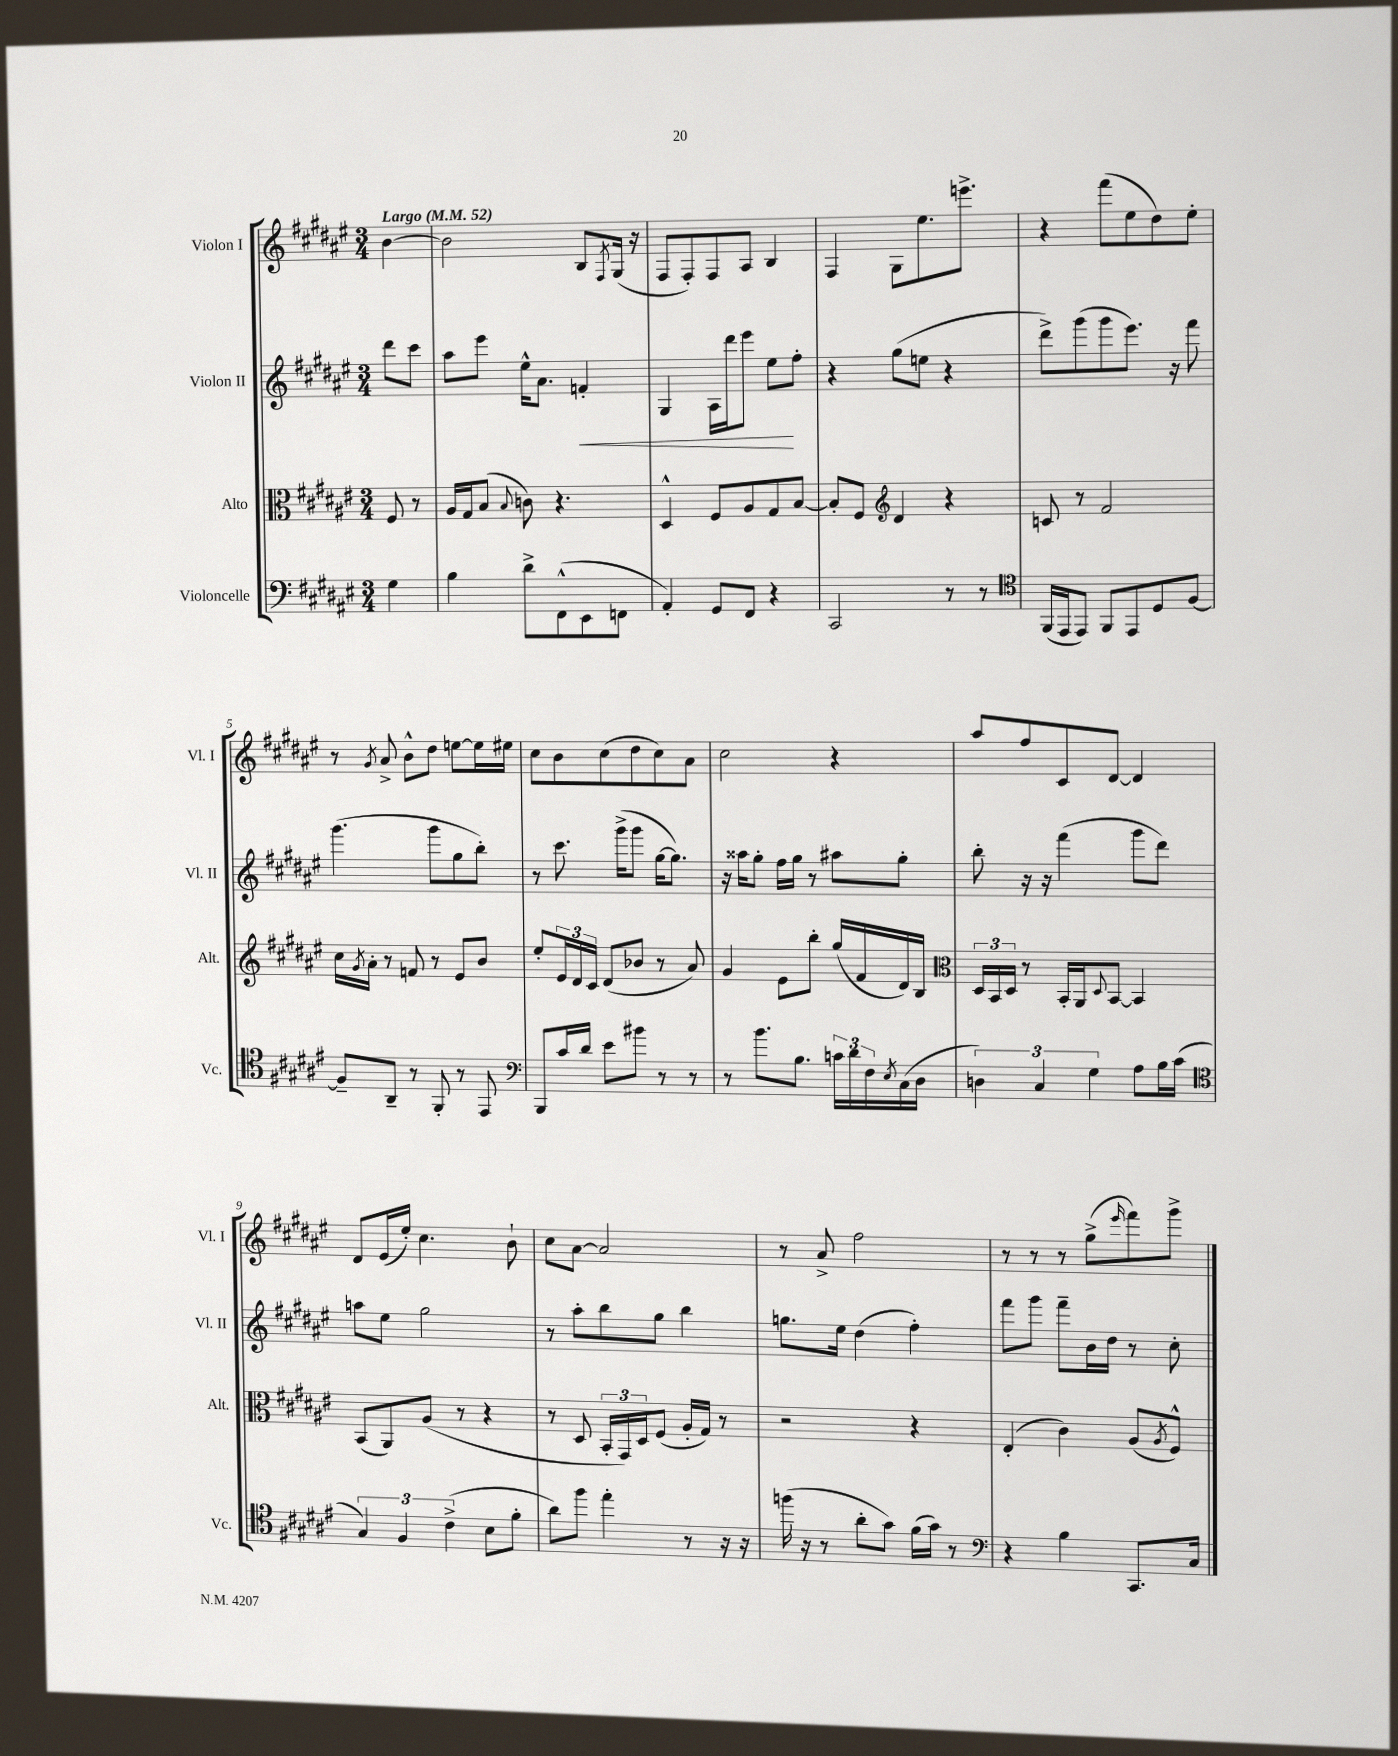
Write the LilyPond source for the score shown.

<<
\new StaffGroup <<
\new Staff = "s0" \with { instrumentName = "Violon I" shortInstrumentName = "Vl. I" } {
    \clef treble \key fis \major \numericTimeSignature \time 3/4 \partial 4 \tempo "Largo" 4 = 52
    b'4~ |
    b'2 b8 \acciaccatura { fis8 } gis16( r16 |
    fis8 fis8-.) fis8 ais8 b4 |
    fis4 gis8 eis''8. e'''8.-> |
    r4 fis'''8( eis''8 dis''8) eis''8-. |
    r8 \acciaccatura { gis'8 } ais'8-> b'8-^ dis''8 e''8~ e''16 eis''16 |
    cis''8 b'8 cis''8( dis''8 cis''8) ais'8 |
    cis''2 r4 |
    ais''8 fis''8 cis'8 dis'8~ dis'4 |
    dis'8 eis'16( eis''16-.) cis''4. b'8-! |
    cis''8 ais'8~ ais'2 |
    r8 ais'8-> fis''2 |
    r8 r8 r8 gis''8->( \grace { eis'''16 } fis'''8) gis'''8-> \bar "|." |
}
\new Staff = "s1" \with { instrumentName = "Violon II" shortInstrumentName = "Vl. II" } {
    \clef treble \key fis \major \numericTimeSignature \time 3/4 \partial 4
    dis'''8 cis'''8 |
    ais''8 eis'''8 eis''16-^ ais'8. f'4-.\< |
    gis4 ais16 dis'''16 eis'''8 eis''8\! fis''8-. |
    r4 gis''8( e''8 r4 |
    dis'''8->) gis'''8( gis'''8 eis'''8.) r16 fis'''8 |
    gis'''4.( gis'''8 gis''8 b''8-.) |
    r8 cis'''8. gis'''16->( gis'''8 gis''16~ gis''8.) |
    r16 aisis''16 gis''8-. fis''16 gis''16 r8 ais''8 gis''8-. |
    b''8-. r16 r16 fis'''4( gis'''8 dis'''8) |
    a''8 eis''8 gis''2 |
    r8 ais''8-. b''8 gis''8 b''4 |
    g''8. eis''16 dis''4( fis''4-.) |
    fis'''8 gis'''8 fis'''8-- b'16 dis''16 r8 cis''8-. \bar "|." |
}
\new Staff = "s2" \with { instrumentName = "Alto" shortInstrumentName = "Alt." } {
    \clef alto \key fis \major \numericTimeSignature \time 3/4 \partial 4
    fis8 r8 |
    ais16 gis16 b8( \appoggiatura { b8 } c'8) r4. |
    dis4-^ fis8 ais8 gis8 b8~ |
    b8-. fis8 \clef treble dis'4 r4 |
    c'8 r8 fis'2 |
    cis''16 \acciaccatura { gis'8 } ais'16-. r8 f'8 r8 eis'8 b'8 |
    eis''8-. \tuplet 3/2 { eis'16 dis'16 cis'16 } dis'8( bes'8 r8 ais'8) |
    gis'4 eis'8 b''8-. gis''16( fis'16 dis'16) b16 |
    \clef alto \tuplet 3/2 { dis16 b,16 dis16 } r8 b,16-. ais,16 \appoggiatura { dis8 } b,8~ b,4 |
    b,8( ais,8) ais8( r8 r4 |
    r8 dis8 \tuplet 3/2 { b,16-. gis,16) dis16 } fis8( ais16-. gis16) r8 |
    r2 r4 |
    eis4-.( cis'4) ais8( \acciaccatura { ais8 } fis8-^) \bar "|." |
}
\new Staff = "s3" \with { instrumentName = "Violoncelle" shortInstrumentName = "Vc." } {
    \clef bass \key fis \major \numericTimeSignature \time 3/4 \partial 4
    gis4 |
    b4 dis'8-> fis,8-^( eis,8 f,8 |
    ais,4-.) gis,8 fis,8 r4 |
    cis,2 r8 r8 |
    \clef tenor fis,16( eis,16 eis,8) fis,8 eis,8 dis8 fis8~ |
    fis8-- ais,8-- r8 fis,8-. r8 eis,8 |
    \clef bass b,,8 cis'16 dis'16 eis'8 bis'8 r8 r8 |
    r8 b'8. b8. \tuplet 3/2 { c'16 dis'16 fis16 } \acciaccatura { eis8 } cis16( dis16 |
    \tuplet 3/2 { d4) cis4 gis4 } ais8 b16 cis'16( |
    \clef tenor \tuplet 3/2 { gis4) fis4 cis'4->( } b8 fis'8-. |
    ais'8) fis''8 eis''4-. r8 r16 r16 |
    f''16( r16 r8 ais'8-. gis'8) fis'16( gis'16) r8 |
    \clef bass r4 b4 cis,8. cis16 \bar "|." |
}
>>
>>
